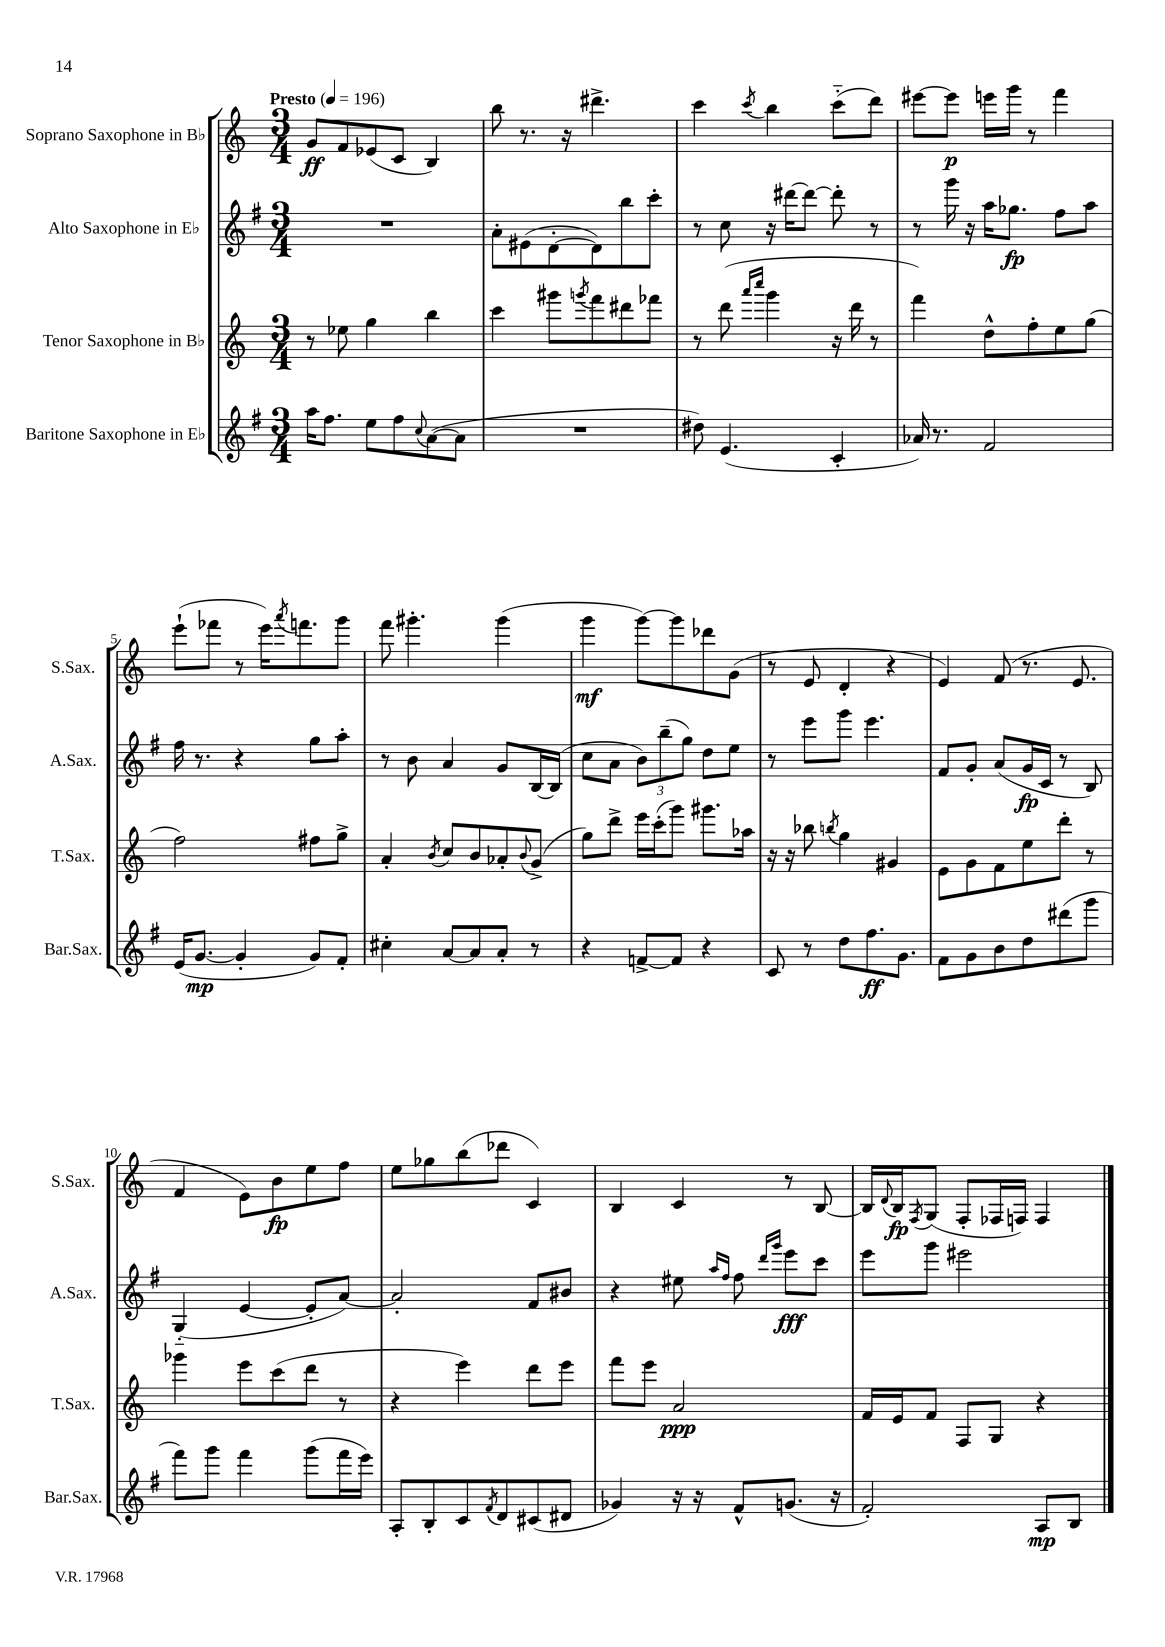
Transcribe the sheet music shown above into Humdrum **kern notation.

**kern	**dynam	**kern	**dynam	**kern	**dynam	**kern	**dynam
*part4	*part4	*part3	*part3	*part2	*part2	*part1	*part1
*staff4	*staff4	*staff3	*staff3	*staff2	*staff2	*staff1	*staff1
*I"Baritone Saxophone in E♭	*	*I"Tenor Saxophone in B♭	*	*I"Alto Saxophone in E♭	*	*I"Soprano Saxophone in B♭	*
*I'Bar.Sax.	*	*I'T.Sax.	*	*I'A.Sax.	*	*I'S.Sax.	*
*clefG2	*	*clefG2	*	*clefG2	*	*clefG2	*
*k[f#]	*	*k[]	*	*k[f#]	*	*k[]	*
*M3/4	*	*M3/4	*	*M3/4	*	*M3/4	*
*MM196	*	*MM196	*	*MM196	*	*MM196	*
=1	=1	=1	=1	=1	=1	=1	=1
!	!	!	!	!	!	!LO:TX:a:B:t=Presto	!
16aa\KL	.	8r	.	2.r	.	8g/L	ff
8.ff#\J	.	.	.	.	.	.	.
.	.	8ee-X\	.	.	.	8f/	.
8ee\L	.	4gg\	.	.	.	(8e-X/	.
8ff#\	.	.	.	.	.	8c/J	.
8qqcc/	.	.	.	.	.	.	.
([8a\	.	4bb\	.	.	.	4B/)	.
8a\J]	.	.	.	.	.	.	.
=2	=2	=2	=2	=2	=2	=2	=2
2.r	.	4ccc\	.	8a'\L	.	8bb\	.
.	.	.	.	(8e#X\	.	8.r	.
.	.	8ggg#X\L	.	[8d'\	.	.	.
.	.	.	.	.	.	16r	.
.	.	8qgggn/	.	.	.	.	.
.	.	8fff\	.	8d\])	.	4.ddd#X^\	.
.	.	8ddd#X\	.	8bb\	.	.	.
.	.	8fff-X\J	.	8ccc'\J	.	.	.
=3	=3	=3	=3	=3	=3	=3	=3
8dd#X\)	.	8r	.	8r	.	4ccc\	.
(4.e/	.	(8ddd\	.	8cc\	.	.	.
.	.	16qqaaa/LL	.	.	.	.	.
.	.	16qqcccc/JJ	.	.	.	8qccc/	.
.	.	4ggg\	.	16r	.	4bb\	.
.	.	.	.	[16ddd#X\KL	.	.	.
.	.	.	.	8ddd#\J_	.	.	.
4c'/	.	16r	.	8ddd#'\]	.	(8ccc\L	.
.	.	16ddd\	.	.	.	.	.
.	.	8r	.	8r	.	8ddd\J)	.
=4	=4	=4	=4	=4	=4	=4	=4
16a-X/)	.	4fff\)	.	8r	.	[8eee#X\L	.
8.r	.	.	.	.	.	.	.
.	.	.	.	16ggg\	.	8eee#\J]	p
.	.	.	.	16r	.	.	.
2f#/	.	8dd^^\L	.	16aa\KL	.	16eeen\LL	.
.	.	.	.	8.gg-X\J	fp	16ggg\JJ	.
.	.	8ff'\	.	.	.	8r	.
.	.	8ee\	.	8ff#\L	.	4fff\	.
.	.	(8gg\J	.	8aa\J	.	.	.
!!LO:LB:g=z
=5	=5	=5	=5	=5	=5	=5	=5
(16e/KL	.	2ff\)	.	16ff#\	.	(8eee`\L	.
[8.g/J	mp	.	.	8.r	.	.	.
.	.	.	.	.	.	8fff-X\J	.
4g'/]	.	.	.	4r	.	8r	.
.	.	.	.	.	.	16eee\KL)	.
.	.	.	.	.	.	8qaaa/	.
.	.	.	.	.	.	8.fffn\	.
8g/L)	.	8ff#X\L	.	8gg\L	.	.	.
8f#'/J	.	8gg^\J	.	8aa'\J	.	8ggg\J	.
=6	=6	=6	=6	=6	=6	=6	=6
4cc#X'\	.	4a'/	.	8r	.	8fff\	.
.	.	.	.	8b\	.	4.ggg#X'\	.
.	.	8qb/	.	.	.	.	.
[8a/L	.	8cc/L	.	4a/	.	.	.
8a/]	.	8b/	.	.	.	.	.
8a'/J	.	8a-X'/	.	8g/L	.	(4ggg#\	.
.	.	8qqb/	.	.	.	.	.
8r	.	(8g^/J	.	[16B/L	.	.	.
.	.	.	.	(16B/JJ]	.	.	.
=7	=7	=7	=7	=7	=7	=7	=7
4r	.	8gg\L)	.	8cc\L	.	4ggg\	mf
.	.	8ddd^\J	.	8a\J	.	.	.
[8fn^/L	.	16eee\LL	.	12b\L)	.	[8ggg\L)	.
.	.	(16ccc'\J	.	.	.	.	.
.	.	.	.	(12bb~\	.	.	.
8f/J]	.	8ggg\J)	.	.	.	8ggg\]	.
.	.	.	.	12gg\J)	.	.	.
4r	.	8.ggg#X\L	.	8dd\L	.	8ddd-X\	.
.	.	.	.	8ee\J	.	(8g\J	.
.	.	16aa-X\Jk	.	.	.	.	.
=8	=8	=8	=8	=8	=8	=8	=8
8c/	.	16r	.	8r	.	8r	.
.	.	16r	.	.	.	.	.
8r	.	8bb-X\	.	8eee\L	.	8e/	.
.	.	8qbbn/	.	.	.	.	.
8dd\L	.	4gg\	.	8ggg\J	.	4d'/	.
8.ff#\	ff	.	.	4.eee\	.	.	.
.	.	4g#X/	.	.	.	4r	.
8.g\J	.	.	.	.	.	.	.
=9	=9	=9	=9	=9	=9	=9	=9
8f#\L	.	8e\L	.	8f#/L	.	4e/)	.
8g\	.	8g\	.	8g'/J	.	.	.
8b\	.	8f\	.	(8a/L	.	(8f/	.
8dd\	.	8ee\	.	16g/L	fp	8.r	.
.	.	.	.	16c/JJ	.	.	.
(8ddd#X\	.	8ddd'\J	.	8r	.	.	.
.	.	.	.	.	.	8.e/	.
8ggg\J	.	8r	.	8B/)	.	.	.
!!LO:LB:g=z
=10	=10	=10	=10	=10	=10	=10	=10
8fff#\L)	.	4ggg-X\	.	(4G/	.	4f/	.
8ggg\J	.	.	.	.	.	.	.
4fff#\	.	8eee\L	.	[4e/	.	8e\L)	.
.	.	(8ccc\	.	.	.	8b\	fp
(8ggg\L	.	8ddd\J	.	8e'/L]	.	8ee\	.
16fff#\L	.	8r	.	[8a/J)	.	8ff\J	.
16eee\JJ)	.	.	.	.	.	.	.
=11	=11	=11	=11	=11	=11	=11	=11
8A'/L	.	4r	.	2a'/]	.	8ee\L	.
8B'/	.	.	.	.	.	8gg-X\	.
8c/	.	4eee\)	.	.	.	(8bb\	.
8qf#/	.	.	.	.	.	.	.
8d/	.	.	.	.	.	8ddd-X\J	.
(8c#X/	.	8ddd\L	.	8f#/L	.	4c/)	.
8d#X/J	.	8eee\J	.	8b#X/J	.	.	.
=12	=12	=12	=12	=12	=12	=12	=12
4g-X/)	.	8fff\L	.	4r	.	4B/	.
.	.	8eee\J	.	.	.	.	.
16r	.	2a/	ppp	8ee#X\	.	4c/	.
16r	.	.	.	.	.	.	.
.	.	.	.	16qqaa/LL	.	.	.
.	.	.	.	16qqff#/JJ	.	.	.
8f#^^/L	.	.	.	8ff#\	.	.	.
.	.	.	.	16qqddd/LL	.	.	.
.	.	.	.	16qqggg/JJ	.	.	.
(8.gn/J	.	.	.	8eee\L	fff	8r	.
.	.	.	.	8ccc\J	.	[8B/	.
16r	.	.	.	.	.	.	.
=13	=13	=13	=13	=13	=13	=13	=13
2f#'/)	.	16f/LL	.	8eee\L	.	16B/LL]	.
.	.	.	.	.	.	8qqd/	.
.	.	16e/J	.	.	.	16B/J	fp
.	.	.	.	.	.	8qF/	.
.	.	8f/J	.	8ggg\J	.	(8G/J	.
.	.	8F/L	.	2eee#X\	.	8F'/L	.
.	.	8G/J	.	.	.	16F-X/L	.
.	.	.	.	.	.	16Fn/JJ)	.
8A/L	mp	4r	.	.	.	4F/	.
8B/J	.	.	.	.	.	.	.
==	==	==	==	==	==	==	==
*-	*-	*-	*-	*-	*-	*-	*-
